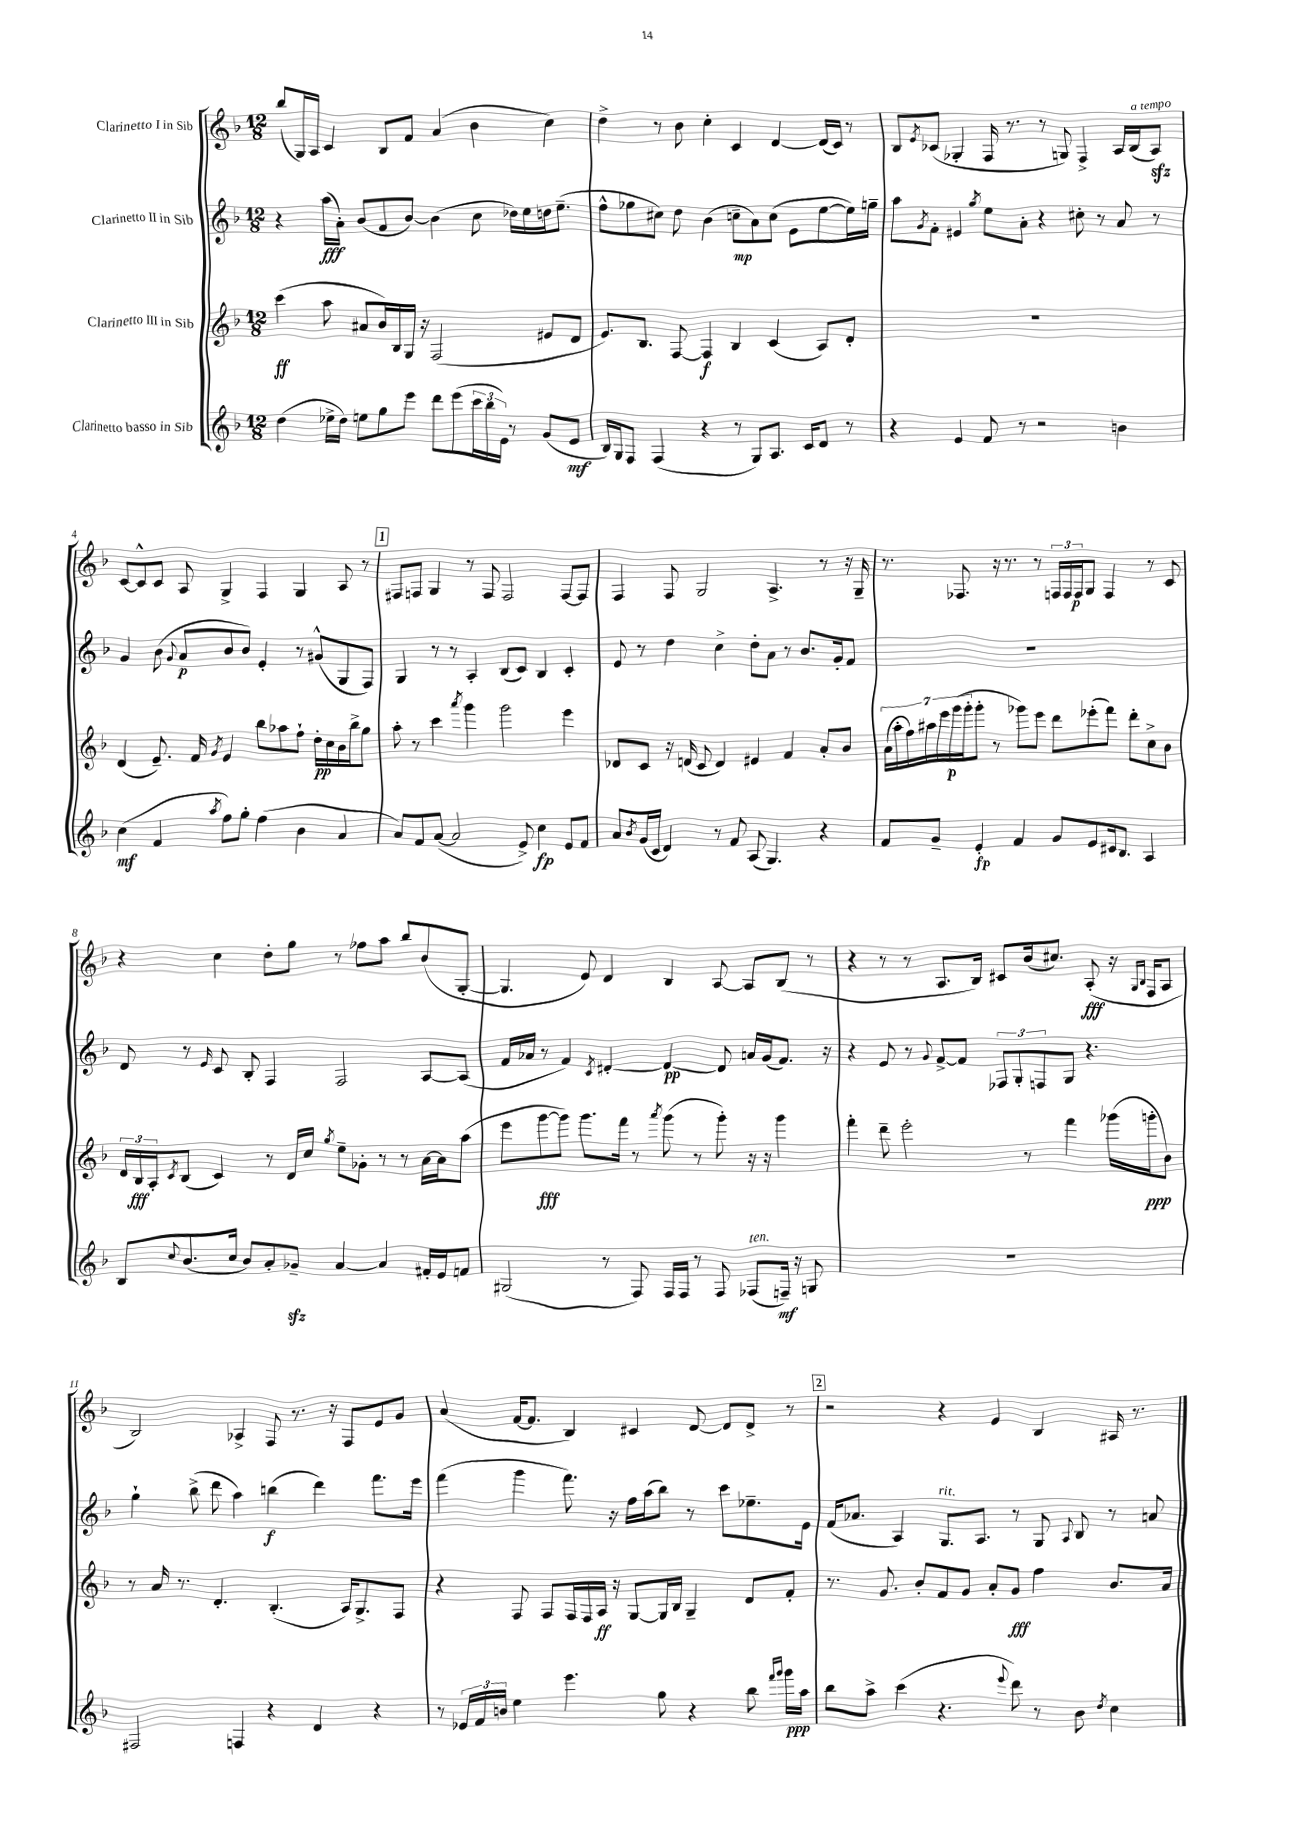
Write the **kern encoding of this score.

**kern	**kern	**kern	**kern
*staff4	*staff3	*staff2	*staff1
*clefG2	*clefG2	*clefG2	*clefG2
*k[b-]	*k[b-]	*k[b-]	*k[b-]
*M12/8	*M12/8	*M12/8	*M12/8
(4dd	(4ccc	4r	(8bb-
.	.	.	16G)
.	.	.	16A
16ee-^	8aa	(16aa	4c
16dd)	.	16a')	.
8ee	8a#	(8b-	.
8gg	16b-)	8f	8B-
.	16B-	.	.
8eee	16G	[8b-)	8f
.	16r	.	.
8ddd	(2F	(4b-]	(4a
(8eee	.	.	.
24ccc	.	8cc	4b-
24bb-	.	.	.
24e)	.	.	.
8r	.	16dd-)	.
.	.	16ee	.
(8g	8e#	16dd	4cc)
.	.	(8.ee~	.
8e	8d	.	.
=	=	=	=
16B-)	8.e)	8ff^^	4dd^
16G	.	.	.
8F	.	8gg-	.
.	8.B-	.	.
(4F	.	8cc#)	8r
.	[8F	8dd	8b-
4r	4F]	(4b-	4cc'
8r	4B-	8cc~	4c
8G)	.	8a)	.
8.A	(4c	(8cc	[4d
.	.	8e	.
16c	.	.	.
8d	8A)	[8ee	(16d]
.	.	.	16c)
8r	8d'	16ee])	8r
.	.	16gg~	.
=	=	=	=
4r	1.r	8aa	8B-
.	.	8qg	8qe
.	.	8f'	(8c-
4e	.	4e#	4G-'
.	.	8qgg	.
8f	.	8ee	16F
.	.	.	8.r
8r	.	8a'	.
2r	.	4r	8r
.	.	.	8G)
.	.	8cc#'	4F^
.	.	8r	.
4b	.	8a	16A
.	.	.	(16B-
.	.	8r	8A)
=	=	=	=
(4cc	(4d	4g	[8c
.	.	.	8c^^]
4f	8.e~)	(8b-	8c
.	.	8qqg	.
.	.	8a	8A
.	16f	.	.
8qaa	8qg	.	.
8ff)	4e	8b-	4G^
8gg'	.	8b-)	.
(4ff	8bb-	4e'	4F
.	8aa-	.	.
4b-	8ff`	8r	4G
.	16dd'	(8g#^^	.
.	16cc	.	.
4a	16b-	8G	8A
.	16bb-^	.	.
.	8gg	8F)	8r
=	=	=	=
8a)	8aa'	4G	8F#
8f	8r	.	8F
([8a	4ccc	8r	4G
2a]	.	8r	.
.	8qaaa	.	.
.	4ggg	4A'	8r
.	.	.	8F
.	2ggg	(8B-	2F
8e^)	.	8c)	.
4cc	.	4B-	.
8e	4eee	4c'	[8F
8f	.	.	8F]
=	=	=	=
8a	8d-	8e	4F
8qb-	.	.	.
(16g	8c	8r	.
16c	.	.	.
4d)	16r	4dd	8F
.	(16d	.	.
.	8c	.	2G
8r	4d)	4cc^	.
8f	.	.	.
(8A	4e#	8dd'	.
4.G)	.	8a	4.A^
.	4f	8r	.
.	.	8.b-	.
4r	8a'	.	8r
.	.	16g'	.
.	8b-	8f	16r
.	.	.	16G~
=	=	=	=
8f	(28a	1.r	8.r
.	28aa'	.	.
.	28ff)	.	.
.	28aa#	.	.
8g~	.	.	.
.	28eee	.	.
.	(28ggg	.	.
.	.	.	8.F-
.	28ggg'	.	.
4e'	8ggg'	.	.
.	8r	.	16r
.	.	.	8.r
4f	8ggg-)	.	.
.	8eee	.	8r
8g	8ddd	.	24F
.	.	.	24F
.	.	.	24F
8e	(8eee-'	.	8G
16c#	8fff)	.	4F
8.B-	.	.	.
.	8ddd'	.	.
4A	8cc^	.	8r
.	8b-	.	8c
=	=	=	=
8B-	24d	8d	4r
.	24B-	.	.
.	24A'	.	.
8qqcc	8qc	.	.
(8.b-	(8B-	8r	.
.	.	16qqe	.
.	4c)	8c	4cc
16cc	.	.	.
8b-)	.	8B-'	.
8a'	8r	4F	8dd'
8g-~	16d	.	8gg
.	16cc	.	.
.	8qgg	.	.
[4a	8ee~	2F	8r
.	8g-'	.	8ff-
4a]	8r	.	8aa
.	8r	.	8bb-
16f#'	[16a	[8A	(8b-
16e	16a]	.	.
8f	(8aa	(8A]	[8G'
=	=	=	=
(2G#	8eee	16f	4.G]
.	.	16a-	.
.	[8ggg	8r	.
.	8ggg])	4f)	.
.	8.ggg	.	8e)
.	.	8qc	.
8r	.	[4d#'	4d
.	16fff	.	.
8F)	8r	.	.
.	8qaaa	.	.
16F	(8ggg	4d#_	4B-
16F	.	.	.
8r	8r	.	.
8F	8ggg')	8d#]	[8A
(8F-	16r	16a	8A]
.	16r	(16g	.
16F~)	4ggg	8.f)	(8B-
16r	.	.	.
8G	.	.	8r
.	.	16r	.
=	=	=	=
1.r	4fff'	4r	4r
.	8ddd~	8e	8r
.	2eee'	8r	8r
.	.	8qqg	.
.	.	[8f^	8.A
.	.	8f]	.
.	.	.	16B-)
.	.	12F-	8c#
.	.	12G'	.
.	8r	.	(16b-
.	.	12F	.
.	.	.	8.cc#)
.	4fff	8G	.
.	.	4.r	(8A'
.	(16ggg-	.	16r
.	.	.	16qqG
.	.	.	16qqB-
.	16ggg'	.	16F
.	8b-)	.	8A
=	=	=	=
2F#	8r	4gg`	2B-)
.	16a	.	.
.	8.r	.	.
.	.	(8bb-^	.
.	4.d'	8ddd	.
4F	.	4aa)	4A-^
4r	(4.B-'	(4bb	8F
.	.	.	8.r
4d	.	4ddd)	.
.	.	.	16r
.	16A)	.	8F
.	8.G^	.	.
4r	.	8.fff	8e
.	8F	.	8g
.	.	16eee	.
=	=	=	=
8r	4r	(4fff	(4a
24e-	.	.	.
24f	.	.	.
24b	.	.	.
4ee	8F	4ggg	[16f
.	.	.	8.f]
.	8F	.	.
4.eee	16F	8.fff)	4B-)
.	16F	.	.
.	16A	.	.
.	16r	16r	.
.	[8G	16ff	4c#
.	.	(16aa	.
8gg	16G]	8bb-)	.
.	16B-	.	.
4r	4G~	8r	[8d
.	.	8ccc	8d]
8bb-	8d	8.ee-~	8d^
16qqfff	.	.	.
16qqggg	.	.	.
16ggg	8f'	.	8r
16aa	.	16e	.
=	=	=	=
8bb-	8.r	(16f	2r
.	.	8.a-	.
8aa^	.	.	.
.	8.g	.	.
(4ccc	.	4A)	.
.	8b-'	.	.
4.r	8f	8.G	4r
.	8g	.	.
.	.	8.A	.
.	8a'	.	4e
8qqeee	.	.	.
8ddd)	8g	8r	.
8r	4ff	8G	4B-
.	.	8qqA	.
8b-	.	8B-	.
8qdd	.	.	.
4cc	8.b-	8r	16A#
.	.	.	8.r
.	.	8a	.
.	16a	.	.
==	==	==	==
*-	*-	*-	*-
